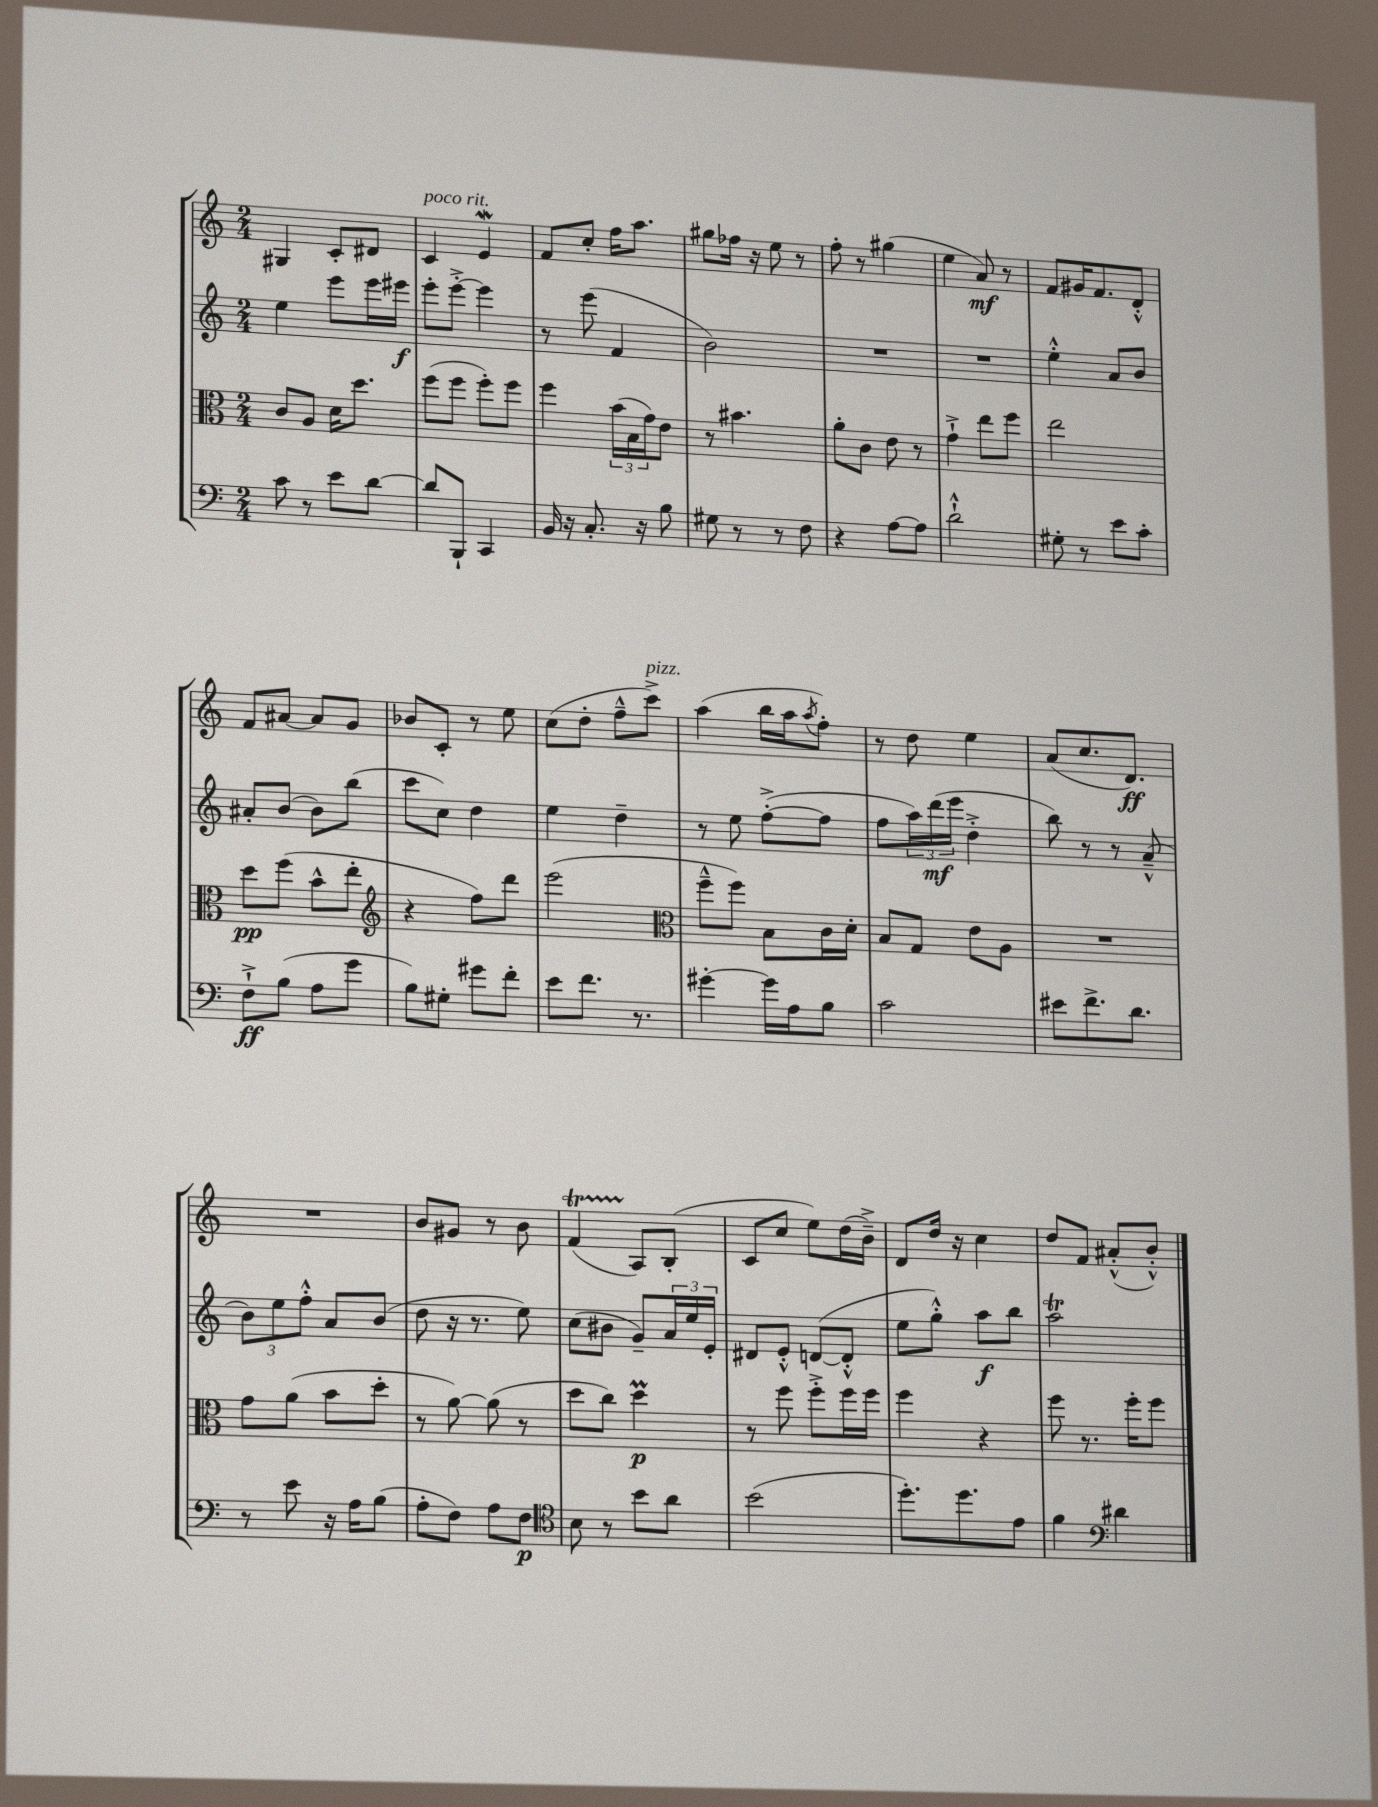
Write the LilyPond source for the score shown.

<<
\new StaffGroup <<
\new Staff = "s0" {
    \clef treble \key c \major \numericTimeSignature \time 2/4
    gis4 c'8-. dis'8 |
    c'4^\markup { \italic "poco rit." } e'4\mordent |
    f'8 c''8-. f''16 a''8. |
    gis''8 fes''16 r16 e''8 r8 |
    f''8-. r8 gis''4( |
    e''4 a'8\mf) r8 |
    f'8 gis'16 f'8. d'8-.-^ |
    f'8 ais'8~ ais'8 g'8 |
    bes'8 c'8-. r8 e''8 |
    c''8( d''8-. f''8---^ c'''8->^\markup { \italic "pizz." }) |
    a''4( b''16 a''16 \acciaccatura { a''8 } f''8-.) |
    r8 d''8 e''4 |
    a'8( c''8. d'8.\ff) |
    R2 |
    b'8 gis'8 r8 b'8 |
    f'4\startTrillSpan( a8\stopTrillSpan) b8-.( |
    c'8 c''8 e''8) d''16( b'16--->) |
    d'8 d''16 r16 c''4 |
    d''8 f'8 ais'8-.-^( b'8-.-^) \bar "|." |
}
\new Staff = "s1" {
    \clef treble \key c \major \numericTimeSignature \time 2/4
    e''4 e'''8 e'''16 eis'''16\f |
    e'''8-. e'''8~-.-> e'''4 |
    r8 e'''8( f'4 |
    b'2) |
    R2 |
    R2 |
    e''4-.-^ a'8 b'8 |
    ais'8-. b'8( b'8) b''8( |
    c'''8 c''8) d''4 |
    e''4 d''4-- |
    r8 e''8 f''8~-.->( f''8 |
    f''8 \tuplet 3/2 { a''16) d'''16\mf( e'''16 } d''4-.-> |
    b''8) r8 r8 a'8---^( |
    \tuplet 3/2 { b'8) e''8 f''8-.-^ } a'8 b'8( |
    d''8 r16 r8. e''8) |
    c''8( bis'8 g'8--) \tuplet 3/2 { a'16 e''16 e'16-. } |
    dis'8 e'8-.-^ d'8~( d'8-.-^ |
    e''8 g''8-.-^) a''8\f b''8 |
    a''2\trill \bar "|." |
}
\new Staff = "s2" {
    \clef alto \key c \major \numericTimeSignature \time 2/4
    c'8 a8 d'16 d''8. |
    f''8( f''8 f''8-.) f''8 |
    f''4 \tuplet 3/2 { b'16( b16 g'16) } e'8 |
    r8 bis'4. |
    a'8-. c'8 e'8 r8 |
    g'4-!-> e''8 f''8 |
    e''2 |
    d''8\pp f''8( b'8-^ e''8-. |
    \clef treble r4 f''8) d'''8 |
    e'''2( |
    \clef alto f''8---^ f''8) b8 c'16 d'16-. |
    b8 g8 e'8 a8 |
    R2 |
    g'8 a'8( b'8 d''8-. |
    r8 a'8~) a'8( r8 |
    d''8 c''8) d''4\prall\p |
    r8 f''8 f''8-.-> f''16 f''16 |
    f''4 r4 |
    f''8 r8. f''16-. f''8 \bar "|." |
}
\new Staff = "s3" {
    \clef bass \key c \major \numericTimeSignature \time 2/4
    c'8 r8 e'8 d'8~ |
    d'8 b,,8-! c,4 |
    b,16 r16 c8.-. r16 b8 |
    gis8 r8 r8 f8 |
    r4 a8~ a8 |
    d'2-!-^ |
    gis8-. r8 e'8 c'8-. |
    f8-!->\ff b8( a8 g'8 |
    b8) gis8-. gis'8 f'8-. |
    e'8 f'8. r8. |
    gis'4~-. gis'16 a16 b8 |
    c'2 |
    eis'8 f'8.-> d'8. |
    r8 e'8 r16 a16 b8( |
    a8-. f8) a8 f8\p |
    \clef tenor b8 r8 b'8 a'8 |
    b'2( |
    d''8.-.) d''8. e'8 |
    f'4 \clef bass dis'4 \bar "|." |
}
>>
>>
\layout { \context { \Score \remove "Bar_number_engraver" } }
